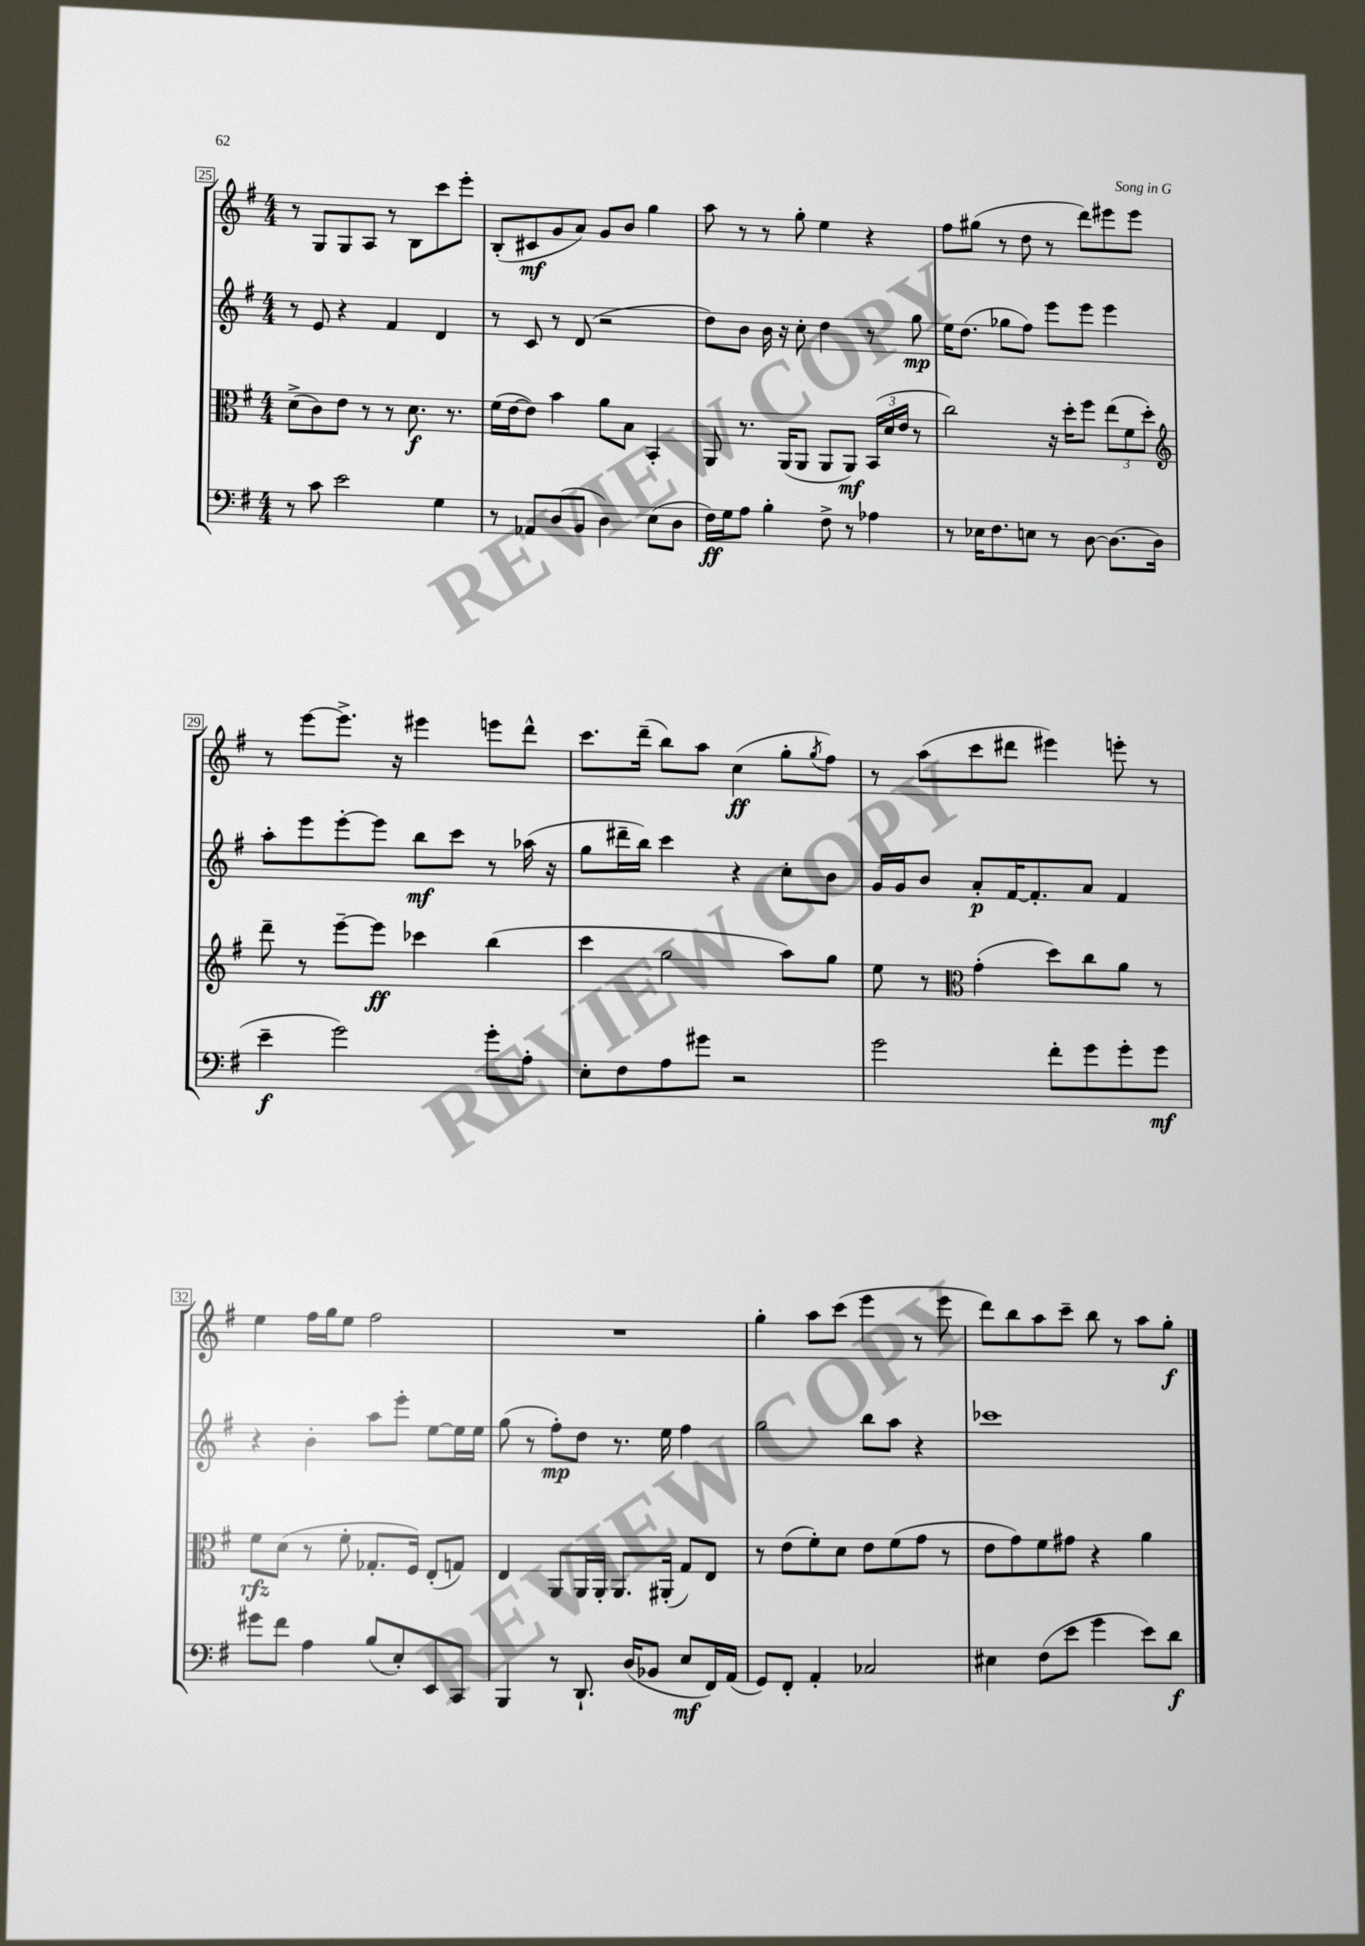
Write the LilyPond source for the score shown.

<<
\new StaffGroup <<
\new Staff = "s0" {
    \clef treble \key g \major \numericTimeSignature \time 4/4
    r8 g8 g8 a8 r8 b8 c'''8 e'''8-. |
    b8-.( cis'8\mf g'8 a'8) g'8 b'8 g''4 |
    a''8 r8 r8 g''8-. e''4 r4 |
    fis''8 gis''8( r8 d''8 r8 d'''8) eis'''8 eis'''8 |
    r8 e'''8~ e'''8.-> r16 eis'''4 e'''8 d'''8-^ |
    c'''8. d'''16--( b''8) a''8 c''4\ff( g''8-. \acciaccatura { g''8 } fis''8) |
    r8 a''8( c'''8 dis'''8 eis'''4) e'''8-. r8 |
    e''4 fis''16 g''16 e''8 fis''2 |
    R1 |
    g''4-. a''8 c'''8( e'''4 r8 e'''8 |
    d'''8) b''8 a''8 c'''8-- b''8 r8 a''8 g''8-.\f \bar "|." |
}
\new Staff = "s1" {
    \clef treble \key g \major \numericTimeSignature \time 4/4
    r8 e'8 r4 fis'4 d'4 |
    r8 c'8 r8 d'8( r2 |
    d''8) b'8 b'16 r16 c''8-. d''4 r8 g''8\mp |
    e''16 d''8.( ges''8 fis''8) e'''8 e'''8 e'''4 |
    a''8-. e'''8 e'''8~-. e'''8 b''8\mf c'''8 r8 aes''16( r16 |
    g''8 dis'''16-- b''16) c'''4 r4 c''8-. b'8 |
    g'16 g'16 b'8 a'8-.\p fis'16~ fis'8.-. a'8 fis'4 |
    r4 b'4-. a''8 e'''8-. e''8~ e''16 e''16 |
    g''8( r8 fis''8-.\mp) d''8 r8. e''16 fis''4 |
    g''2 b''8 a''8 r4 |
    ces'''1 \bar "|." |
}
\new Staff = "s2" {
    \clef alto \key g \major \numericTimeSignature \time 4/4
    d'8->( c'8) e'8 r8 r8 d'8.\f r8. |
    fis'16( e'16~ e'8) b'4 a'8 b8 b,4-. |
    a,8 r8. a,16( a,8 a,8 a,8\mf) \tuplet 3/2 { b,16( d'16 e'16 } r8 |
    c''2) r16 d''16-. fis''8 \tuplet 3/2 { e''8( fis'8 d''8-.) } |
    \clef treble d'''8-- r8 e'''8~-- e'''8\ff ces'''4 b''4( |
    c'''4 g''2 a''8) g''8 |
    e''8 r8 \clef alto g'4-.( d''8) c''8 a'8 r8 |
    fis'8\rfz d'8( r8 fis'8-. ges8.-. fis16) e8-.( g8) |
    e4 a,8 a,16 a,16-. a,8. ais,16-.( g8) e8 |
    r8 e'8( fis'8-.) d'8 e'8 fis'8( g'8 r8 |
    e'8 g'8) fis'8 gis'8 r4 a'4 \bar "|." |
}
\new Staff = "s3" {
    \clef bass \key g \major \numericTimeSignature \time 4/4
    r8 c'8 e'2 g4 |
    r8 aes,8 d8( b,8 d4) e8( d8 |
    fis16\ff) g16 a8 b4-. fis8-> r8 aes4 |
    r8 ees16 fis8. e8 r8 d8~ d8.~ d16( |
    e'4--\f g'2) g'8-. a8-. |
    e8-. fis8 a8 gis'8 r2 |
    g'2 fis'8-. g'8 g'8-. g'8\mf |
    gis'8 fis'8 a4 b8( e8-.) e,8 c,8 |
    b,,4 r8 d,8.-! d16( bes,8 e8\mf fis,16) a,16( |
    g,8) fis,8-. a,4-. ces2 |
    eis4 fis8( e'8 g'4 e'8) d'8\f \bar "|." |
}
>>
>>
\layout { \context { \Score currentBarNumber = #25 \override BarNumber.stencil = #(make-stencil-boxer 0.1 0.3 ly:text-interface::print) } }
